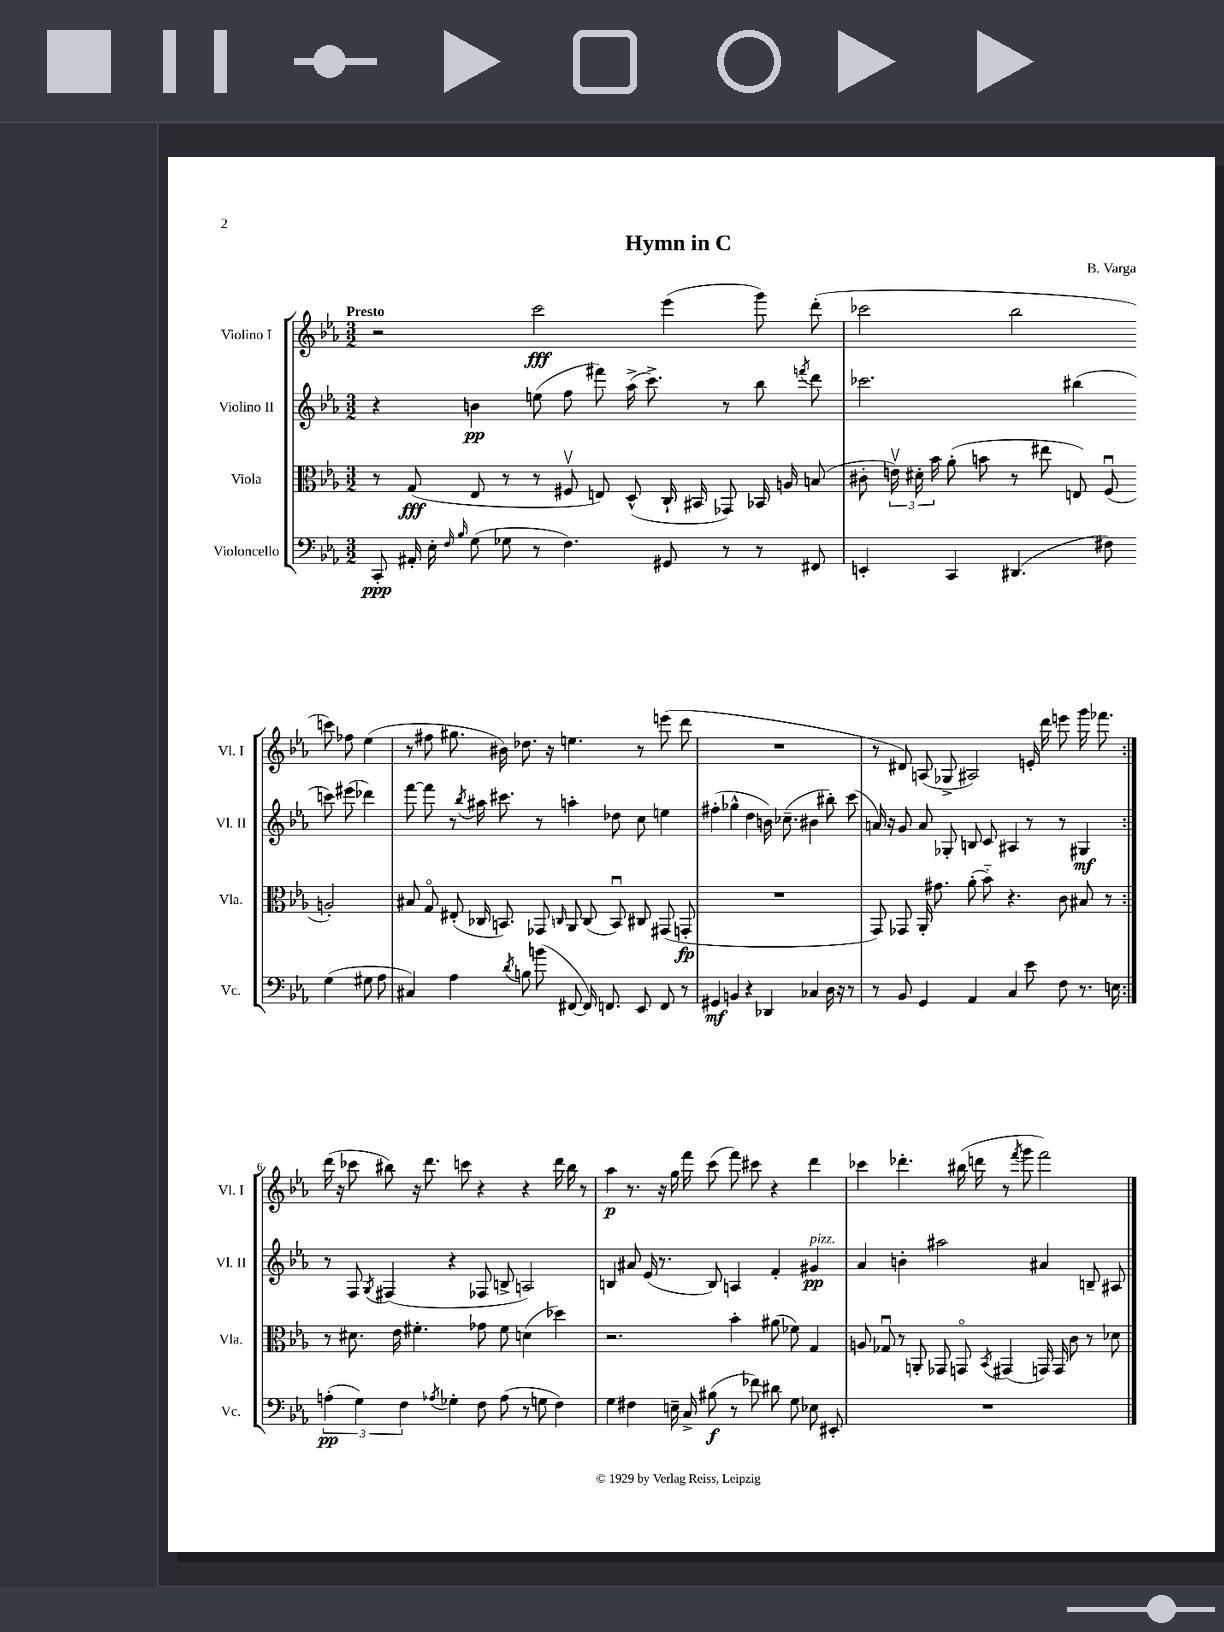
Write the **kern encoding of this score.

**kern	**dynam	**kern	**dynam	**kern	**dynam	**kern	**dynam
*part4	*part4	*part3	*part3	*part2	*part2	*part1	*part1
*staff4	*staff4	*staff3	*staff3	*staff2	*staff2	*staff1	*staff1
*I"Violoncello	*	*I"Viola	*	*I"Violino II	*	*I"Violino I	*
*I'Vc.	*	*I'Vla.	*	*I'Vl. II	*	*I'Vl. I	*
*clefF4	*	*clefC3	*	*clefG2	*	*clefG2	*
*k[b-e-a-]	*	*k[b-e-a-]	*	*k[b-e-a-]	*	*k[b-e-a-]	*
*M3/2	*	*M3/2	*	*M3/2	*	*M3/2	*
=1	=1	=1	=1	=1	=1	=1	=1
!	!	!	!	!	!	!LO:TX:a:B:t=Presto	!
8CC'/	ppp	8r	.	4r	.	2r	.
16AA#X'/	.	(8G/	fff	.	.	.	.
16E-'\	.	.	.	.	.	.	.
16qqF/	.	.	.	.	.	.	.
16qqB-/	.	.	.	.	.	.	.
(8G\	.	8E-/	.	4bn\	pp	.	.
8G-X\	.	8r	.	.	.	.	.
8r	.	8r	.	(8een\	.	2ccc\	fff
4.F\)	.	8F#Xv/	.	8ff\	.	.	.
.	.	8En/)	.	8fff#X\)	.	.	.
.	.	(8D^^/	.	(16aa-^\	.	.	.
.	.	.	.	8.ccc^\)	.	.	.
8GG#X/	.	16C`/	.	.	.	(4eee-\	.
.	.	16BB#X/	.	.	.	.	.
8r	.	8GG-X/)	.	8r	.	.	.
8r	.	16BB-X/	.	8bb-\	.	8ggg\)	.
.	.	16An/	.	.	.	.	.
.	.	.	.	8qfffn/	.	.	.
8FF#X/	.	(8Bn/	.	8ddd\	.	(8ddd'\	.
=2	=2	=2	=2	=2	=2	=2	=2
4EEn'/	.	8c#X'\	.	2.ccc-X\	.	2ccc-X\	.
.	.	24env\)	.	.	.	.	.
.	.	24d#X'\	.	.	.	.	.
.	.	24b-\	.	.	.	.	.
4CC/	.	(8a-'\	.	.	.	.	.
.	.	8bn\	.	.	.	.	.
(4.DD#X/	.	8r	.	.	.	2bb-\	.
.	.	8ee#X\	.	.	.	.	.
.	.	8En/)	.	(4bb#X\	.	.	.
8F#X\)	.	(8Fu/	.	.	.	.	.
(4G\	.	2An'/)	.	8cccn\)	.	8cccn\)	.
.	.	.	.	(8eee#X\	.	8ff-X\	.
8G#X\	.	.	.	4ddd-X\)	.	(4ee-\	.
8A-\	.	.	.	.	.	.	.
!!LO:LB:g=z
=3	=3	=3	=3	=3	=3	=3	=3
4C#X/)	.	8B#X/	.	[8fff\	.	8r	.
.	.	8G/	.	8fff\]	.	8ff#X\	.
4A-\	.	(8E#X'/	.	8r	.	8.gg#X\	.
.	.	.	.	8qbb-/	.	.	.
.	.	16C-X/	.	16aa#X\	.	.	.
.	.	8.BBn/)	.	8.ccc#X\	.	16b#X\)	.
8qd/	.	.	.	.	.	.	.
8Bn\	.	.	.	.	.	8.dd-X\	.
(8bn\	.	8GG-X/	.	8r	.	.	.
.	.	.	.	.	.	16r	.
.	.	16qqCn/	.	.	.	.	.
[8FF#X/	.	8AA-/	.	4aan'\	.	4.een\	.
16FF#/])	.	(8C/	.	.	.	.	.
8.FFn/	.	.	.	.	.	.	.
.	.	8BBu/)	.	8dd-X\	.	.	.
8EE-/	.	8C#X/	.	8cc\	.	8r	.
8FF/	.	(8GG#X/	.	4een\	.	(8eeen\	.
8r	.	8GGn'/	fp	.	.	8ddd\	.
=4	=4	=4	=4	=4	=4	=4	=4
4GG#X/	mf	1.r	.	(4ff#X'\	.	1.r	.
4BBn/	.	.	.	4gg-X^^\	.	.	.
4r	.	.	.	4dd\	.	.	.
4DD-X/	.	.	.	16bn\)	.	.	.
.	.	.	.	(8.cc-X~\	.	.	.
4C-X/	.	.	.	4b#X\	.	.	.
16D\	.	.	.	8bb#X'\)	.	.	.
16r	.	.	.	.	.	.	.
8r	.	.	.	(8ccc\	.	.	.
=5	=5	=5	=5	=5	=5	=5	=5
8r	.	8GG/)	.	16an/)	.	8r	.
.	.	.	.	16r	.	.	.
8BB-/	.	8GG-X/	.	8g/	.	8d#X/)	.
4GG/	.	16AA-'/	.	8a/	.	(8An/	.
.	.	8.g#X\	.	.	.	.	.
.	.	.	.	8G-X'/	.	8G-X^/	.
4AA-/	.	(8a-'\	.	8Bn/	.	2A#X/)	.
.	.	8b-\)	.	8c/	.	.	.
4C/	.	4.r	.	4A#X/	.	.	.
8e-\	.	.	.	8r	.	16en'/	.
.	.	.	.	.	.	16ddd\	.
8F\	.	8c\	.	8r	.	8eeen\	.
8.r	.	8B#X/	.	4G#X/	mf	16ggg\	.
.	.	.	.	.	.	8.fff-X\	.
.	.	8r	.	.	.	.	.
16En\	.	.	.	.	.	.	.
!!LO:LB:g=z
=6:|!	=6:|!	=6:|!	=6:|!	=6:|!	=6:|!	=6:|!	=6:|!
(6An'\	pp	8r	.	8r	.	(16ddd\	.
.	.	.	.	.	.	16r	.
.	.	8.d#X\	.	8F/	.	8ccc-X\	.
6G\)	.	.	.	.	.	.	.
.	.	.	.	8qG/	.	.	.
.	.	.	.	(4F#X/	.	8bb#X\)	.
.	.	16e-\	.	.	.	.	.
6F\	.	.	.	.	.	.	.
.	.	4.f#X'\	.	.	.	16r	.
.	.	.	.	.	.	8.ddd\	.
8qA-X/	.	.	.	.	.	.	.
4G-X'\	.	.	.	4r	.	.	.
.	.	.	.	.	.	8cccn\	.
8F\	.	8g-X\	.	8F-X/	.	4r	.
(8A-\	.	8f#\	.	8Bn^/	.	.	.
8r	.	(4dn\	.	2An/)	.	4r	.
8Gn\	.	.	.	.	.	.	.
4F\)	.	4dd-X\)	.	.	.	16ddd\	.
.	.	.	.	.	.	16bb#\	.
.	.	.	.	.	.	8r	.
=7	=7	=7	=7	=7	=7	=7	=7
4G\	.	2.r	.	4Bn/	.	4aa-\	p
4F#X\	.	.	.	8a#X/	.	8.r	.
.	.	.	.	(16e-/	.	.	.
.	.	.	.	8.r	.	16r	.
16En~\	.	.	.	.	.	16gg\	.
16C^/	.	.	.	.	.	16fff\	.
(8B#X\	f	.	.	8B/)	.	(8ccc\	.
8r	.	4b-'\	.	4An/	.	8fff\)	.
8f-X\)	.	.	.	.	.	8ccc#X\	.
8d#X\	.	(8a#X\	.	4f'/	.	4r	.
8G\	.	8f-X\)	.	.	.	.	.
!	!	!	!	!LO:TX:a:i:t=pizz.	!	!	!
8E-X\	.	4G/	.	4g#X/	pp	4ddd\	.
8EE#X'/	.	.	.	.	.	.	.
=8	=8	=8	=8	=8	=8	=8	=8
1.r	.	8An/	.	4a-/	.	4ccc-X\	.
.	.	8G-Xu/	.	.	.	.	.
.	.	8r	.	4bn'\	.	4.ddd-X'\	.
.	.	8AAn'/	.	.	.	.	.
.	.	8GG-X/	.	2aa#X\	.	.	.
.	.	8GGn/	.	.	.	(16bb#X\	.
.	.	.	.	.	.	16dddn\	.
.	.	8qBB-/	.	.	.	.	.
.	.	(4GG#X/	.	.	.	8r	.
.	.	.	.	.	.	8qfff/	.
.	.	.	.	.	.	8ggg\	.
.	.	16GGn/)	.	4a#X/	.	2fff\)	.
.	.	16GG/	.	.	.	.	.
.	.	8c\	.	.	.	.	.
.	.	8r	.	8Bn~/	.	.	.
.	.	8d-X\	.	8A#X/	.	.	.
==	==	==	==	==	==	==	==
*-	*-	*-	*-	*-	*-	*-	*-
